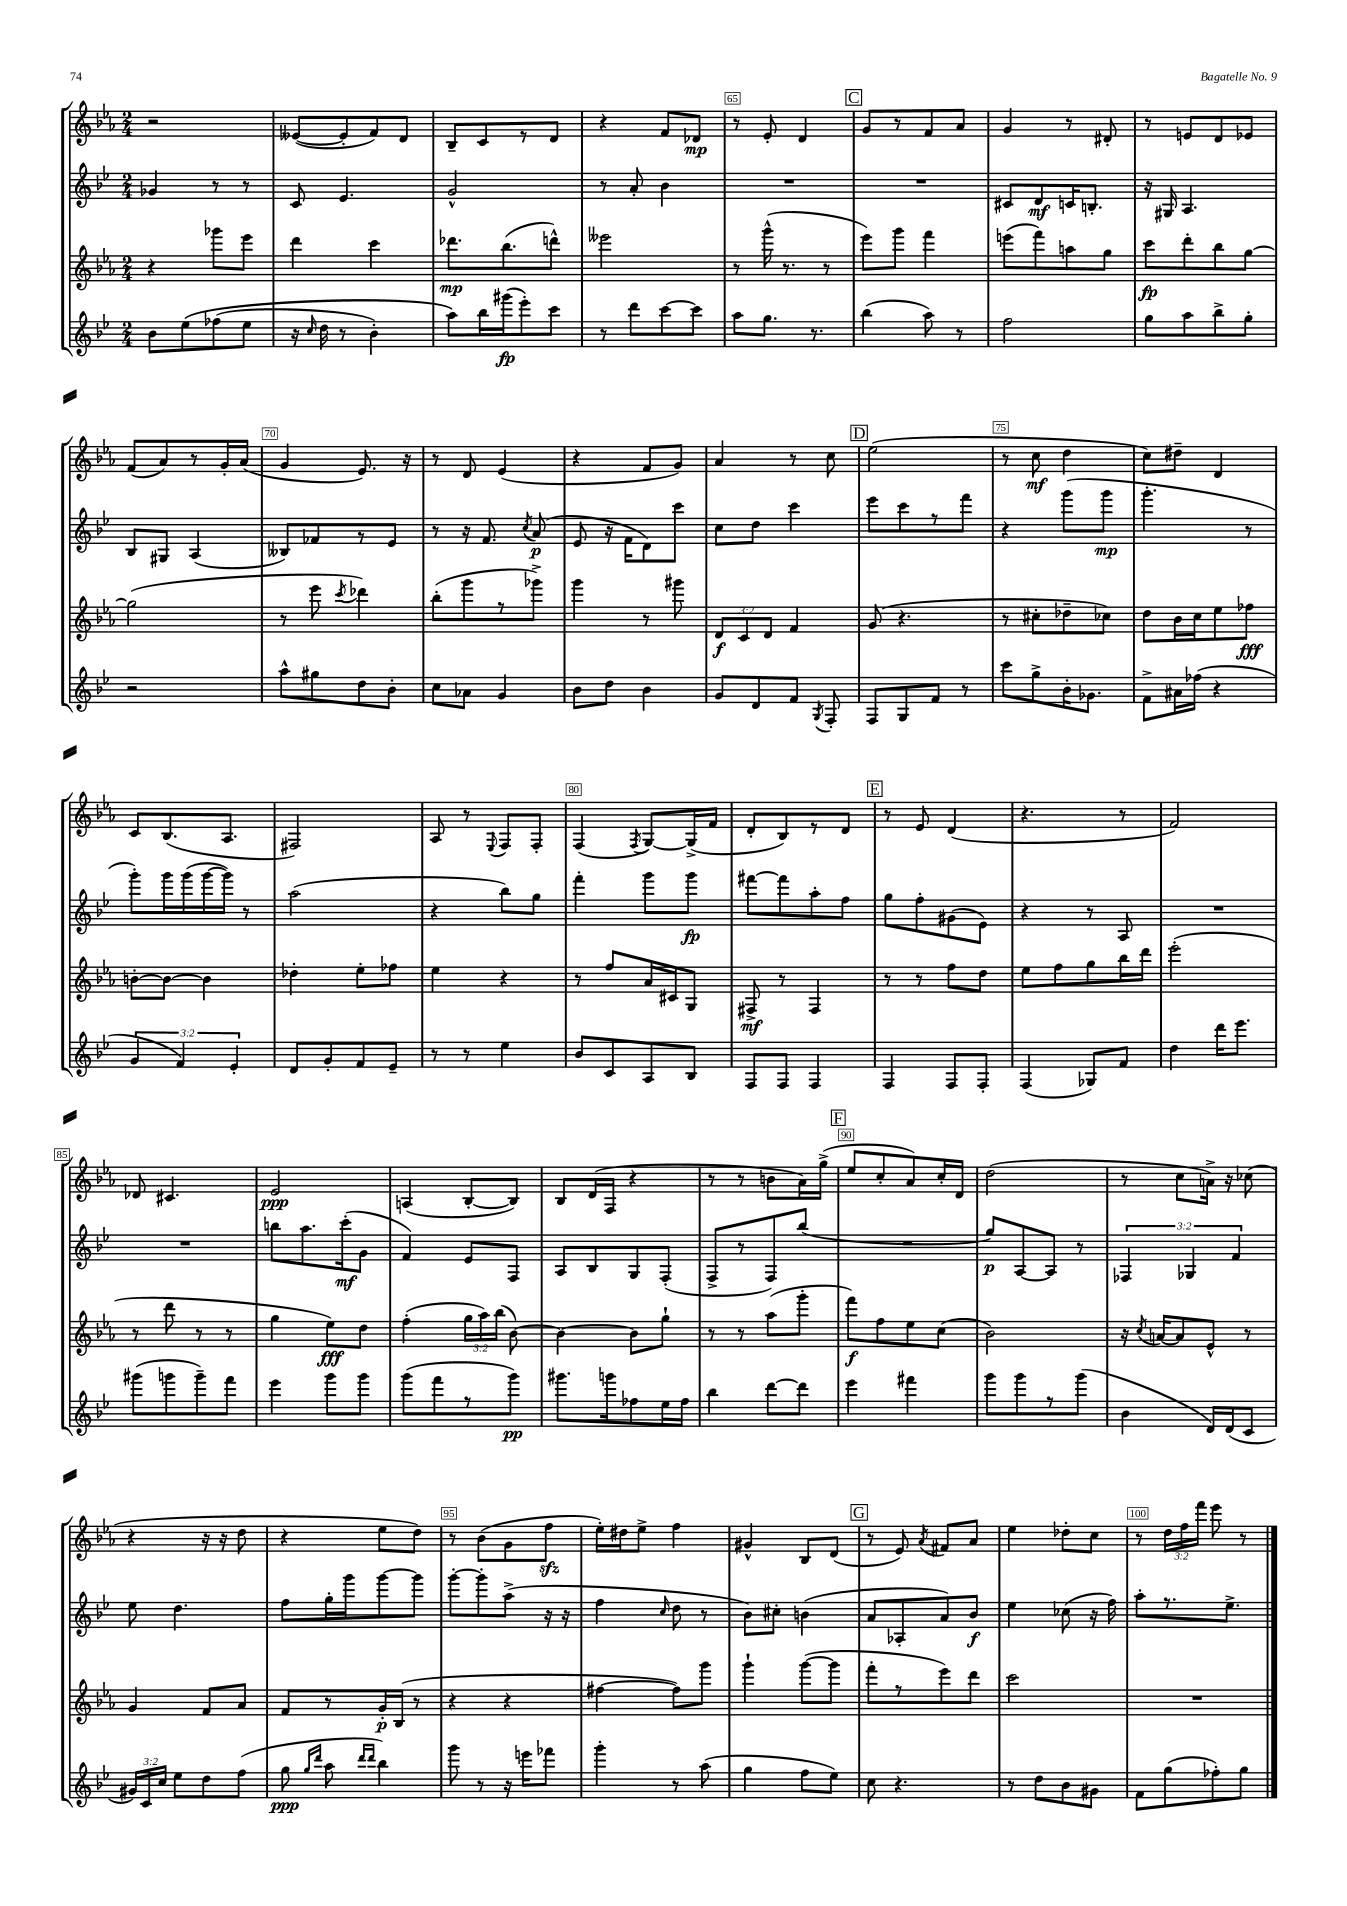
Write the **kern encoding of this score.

**kern	**kern	**kern	**kern
*staff4	*staff3	*staff2	*staff1
*clefG2	*clefG2	*clefG2	*clefG2
*k[b-e-]	*k[b-e-a-]	*k[b-e-]	*k[b-e-a-]
*M2/4	*M2/4	*M2/4	*M2/4
8b-	4r	4g-	2r
&(8ee-	.	.	.
(8ff-	8ggg-	8r	.
8ee-	8eee-	8r	.
=	=	=	=
16r	4ddd	8c	([8e--
16qqcc	.	.	.
16dd	.	.	.
8r	.	4.e-	8e--']
4b-')	4ccc	.	8f)
.	.	.	8d
=	=	=	=
8aa&)	8.ddd-	2g^^	8B-~
16bb-	.	.	8c
(16ggg#	(8.bb-	.	.
8eee-')	.	.	8r
8ccc	8ddd^^)	.	8d
=	=	=	=
8r	2eee--	8r	4r
8ddd	.	8a'	.
[8ccc	.	4b-	8f
8ccc]	.	.	8d-
=	=	=	=
8aa	8r	2r	8r
8.gg	(16ggg^^	.	8e-'
.	8.r	.	.
.	.	.	4d
8.r	.	.	.
.	8r	.	.
=	=	=	=
(4bb-	8eee-)	2r	8g
.	8ggg	.	8r
8aa)	4fff	.	8f
8r	.	.	8a-
=	=	=	=
2ff	(8eee	8c#	4g
.	8fff)	8d	.
.	8aa	16c	8r
.	.	8.B'	.
.	8gg	.	8d#'
=	=	=	=
8gg	8ccc	16r	8r
.	.	16G#	.
8aa	8ddd'	4.A	8e
8bb-^	8bb-	.	8d
8gg'	[8gg	.	8e-
=	=	=	=
2r	(2gg]	8B-	(8f
.	.	8G#	8a-)
.	.	(4A	8r
.	.	.	16g'
.	.	.	(16a-
=	=	=	=
8aa^^	8r	8B--)	4g
8gg#	8eee-	8f-	.
.	8qccc	.	.
8dd	4ddd-)	8r	8.e-)
8b-'	.	8e-	.
.	.	.	16r
=	=	=	=
8cc	(8bb-'	8r	8r
8a-	8ggg	16r	8d
.	.	8.f	.
4g	8r	.	(4e-
.	.	8qcc	.
.	8ggg-^)	(8a	.
=	=	=	=
8b-	4ggg	8e-	4r
8dd	.	16r	.
.	.	16f	.
4b-	8r	8d)	8f
.	8ggg#	8ccc	8g)
=	=	=	=
8g	12d	8cc	4a-
.	12c	.	.
8d	.	8dd	.
.	12d	.	.
8f	4f	4ccc	8r
8qG	.	.	.
8F'	.	.	8cc
=	=	=	=
8F	(8g	8eee-	(2ee-
8G	4.r	8ccc	.
8f	.	8r	.
8r	.	8fff	.
=	=	=	=
8ccc	8r	4r	8r
8gg^	8cc#'	.	8cc
16b-'	8dd-~	(8ggg	4dd
8.g-	.	.	.
.	8cc-)	8ggg	.
=	=	=	=
8f^	8dd	4.ggg'	8cc)
16a#	16b-	.	8dd#~
(16ff-	16cc	.	.
4r	8ee-	.	4d
.	8ff-	8r	.
=	=	=	=
6g	[8b'	8ggg')	8c
.	8b_	16ggg	(8.B-
6f)	.	.	.
.	.	(16ggg	.
.	4b]	[16ggg	.
.	.	16ggg])	8.A-
6e-'	.	.	.
.	.	8r	.
=	=	=	=
8d	4dd-'	(2aa	2F#)
8g'	.	.	.
8f	8ee-'	.	.
8e-~	8ff-	.	.
=	=	=	=
8r	4ee-	4r	8A-
8r	.	.	8r
.	.	.	8qqE-
4ee-	4r	8bb-)	8F
.	.	8gg	8F'
=	=	=	=
8b-	8r	4fff'	(4F
8c	8ff	.	.
.	.	.	8qF
8A	16a-	8ggg	[8G)
.	16c#	.	.
8B-	8G	8ggg	(16G^]
.	.	.	16f
=	=	=	=
8F	8F#^	[8fff#	8d'
8F	8r	8fff#]	8B-)
4F	4F#	8aa'	8r
.	.	8ff	8d
=	=	=	=
4F	8r	8gg	8r
.	8r	8ff'	8e-
8F	8ff	(8g#	(4d
8F'	8dd	8e-)	.
=	=	=	=
(4F	8ee-	4r	4.r
.	8ff	.	.
8G-)	8gg	8r	.
8f	16bb-	8A	8r
.	16ddd	.	.
=	=	=	=
4dd	(2eee-'	2r	2f)
16ddd	.	.	.
8.eee-	.	.	.
=	=	=	=
(8ggg#	8r	2r	8d-
8ggg	8ddd	.	4.c#
8ggg~)	8r	.	.
8fff	8r	.	.
=	=	=	=
4eee-	4gg	8bb	2e-
.	.	8.aa	.
8ggg	8ee-)	.	.
.	.	(16ccc'	.
8ggg	8dd	8g	.
=	=	=	=
(8ggg	(4ff'	4f)	(4A
8fff	.	.	.
8r	24gg	8e-	[8B-'
.	24aa-)	.	.
.	(24bb-	.	.
8ggg)	[8b-)	8F	8B-])
=	=	=	=
8.ggg#	4b-_	8A	8B-
.	.	8B-	(16d
16ggg	.	.	16F
8ff-	8b-]	8G	4r
16ee-	8gg`	(8F'	.
16ff-	.	.	.
=	=	=	=
4bb-	8r	8F^	8r
.	8r	8r	8r
[8ddd	(8aa-	8F)	8b
8ddd]	8ggg'	(8bb-	16a-)
.	.	.	(16gg^
=	=	=	=
4eee-	8fff)	2r	8ee-
.	8ff	.	8cc'
4fff#	8ee-	.	8a-)
.	(8cc	.	16cc'
.	.	.	16d
=	=	=	=
8ggg	2b-)	8gg)	(2dd
8ggg	.	[8A	.
8r	.	8A]	.
(8ggg	.	8r	.
=	=	=	=
4b-	16r	6F-	8r
.	8qcc	.	.
.	[16a	.	.
.	8a]	.	8cc
.	.	6G-	.
16d)	8e-^^	.	16a^)
(16d	.	.	16r
.	.	6f	.
8c	8r	.	(8cc-
=	=	=	=
24g#)	4g	8ee-	4r
24c	.	.	.
24cc	.	.	.
8ee-	.	4.dd	.
8dd	8f	.	16r
.	.	.	16r
(8ff	8a-	.	8dd
=	=	=	=
8gg	8f	8ff	4r
16qqgg	.	.	.
16qqddd	.	.	.
8aa	8r	16gg'	.
.	.	16ggg	.
16qqddd	.	.	.
16qqddd	.	.	.
4bb-)	16g'	[8ggg	8ee-
.	(16B-	.	.
.	8r	8ggg]	8dd)
=	=	=	=
8ggg	4r	[8ggg'	8r
8r	.	8ggg']	(8b-
16r	4r	(8aa^	8g
16eee	.	.	.
8fff-	.	16r	8ff
.	.	16r	.
=	=	=	=
4ggg'	[4ff#	4ff	16ee-')
.	.	.	16dd#
.	.	.	8ee-^
.	.	16qqcc	.
8r	8ff#])	8dd	4ff
(8aa	8ggg	8r	.
=	=	=	=
4gg	4ggg`	8b-)	4g#^^
.	.	8cc#'	.
8ff	([8ggg	(4b	8B-
8ee-)	8ggg]	.	(8d
=	=	=	=
8cc	8fff'	8a	8r
4.r	8r	8A-'	8e-)
.	.	.	8qa-
.	8eee-)	8a)	8f#
.	8ddd	8b-	8a-
=	=	=	=
8r	2ccc	4ee-	4ee-
8dd	.	.	.
8b-	.	(8cc-	8dd-'
8g#	.	16r	8cc
.	.	16ff)	.
=	=	=	=
8f	2r	8aa'	8r
(8gg	.	8.r	24dd
.	.	.	24ff
.	.	.	24fff
8ff-')	.	.	8eee-
.	.	8.ee-^	.
8gg	.	.	8r
==	==	==	==
*-	*-	*-	*-
